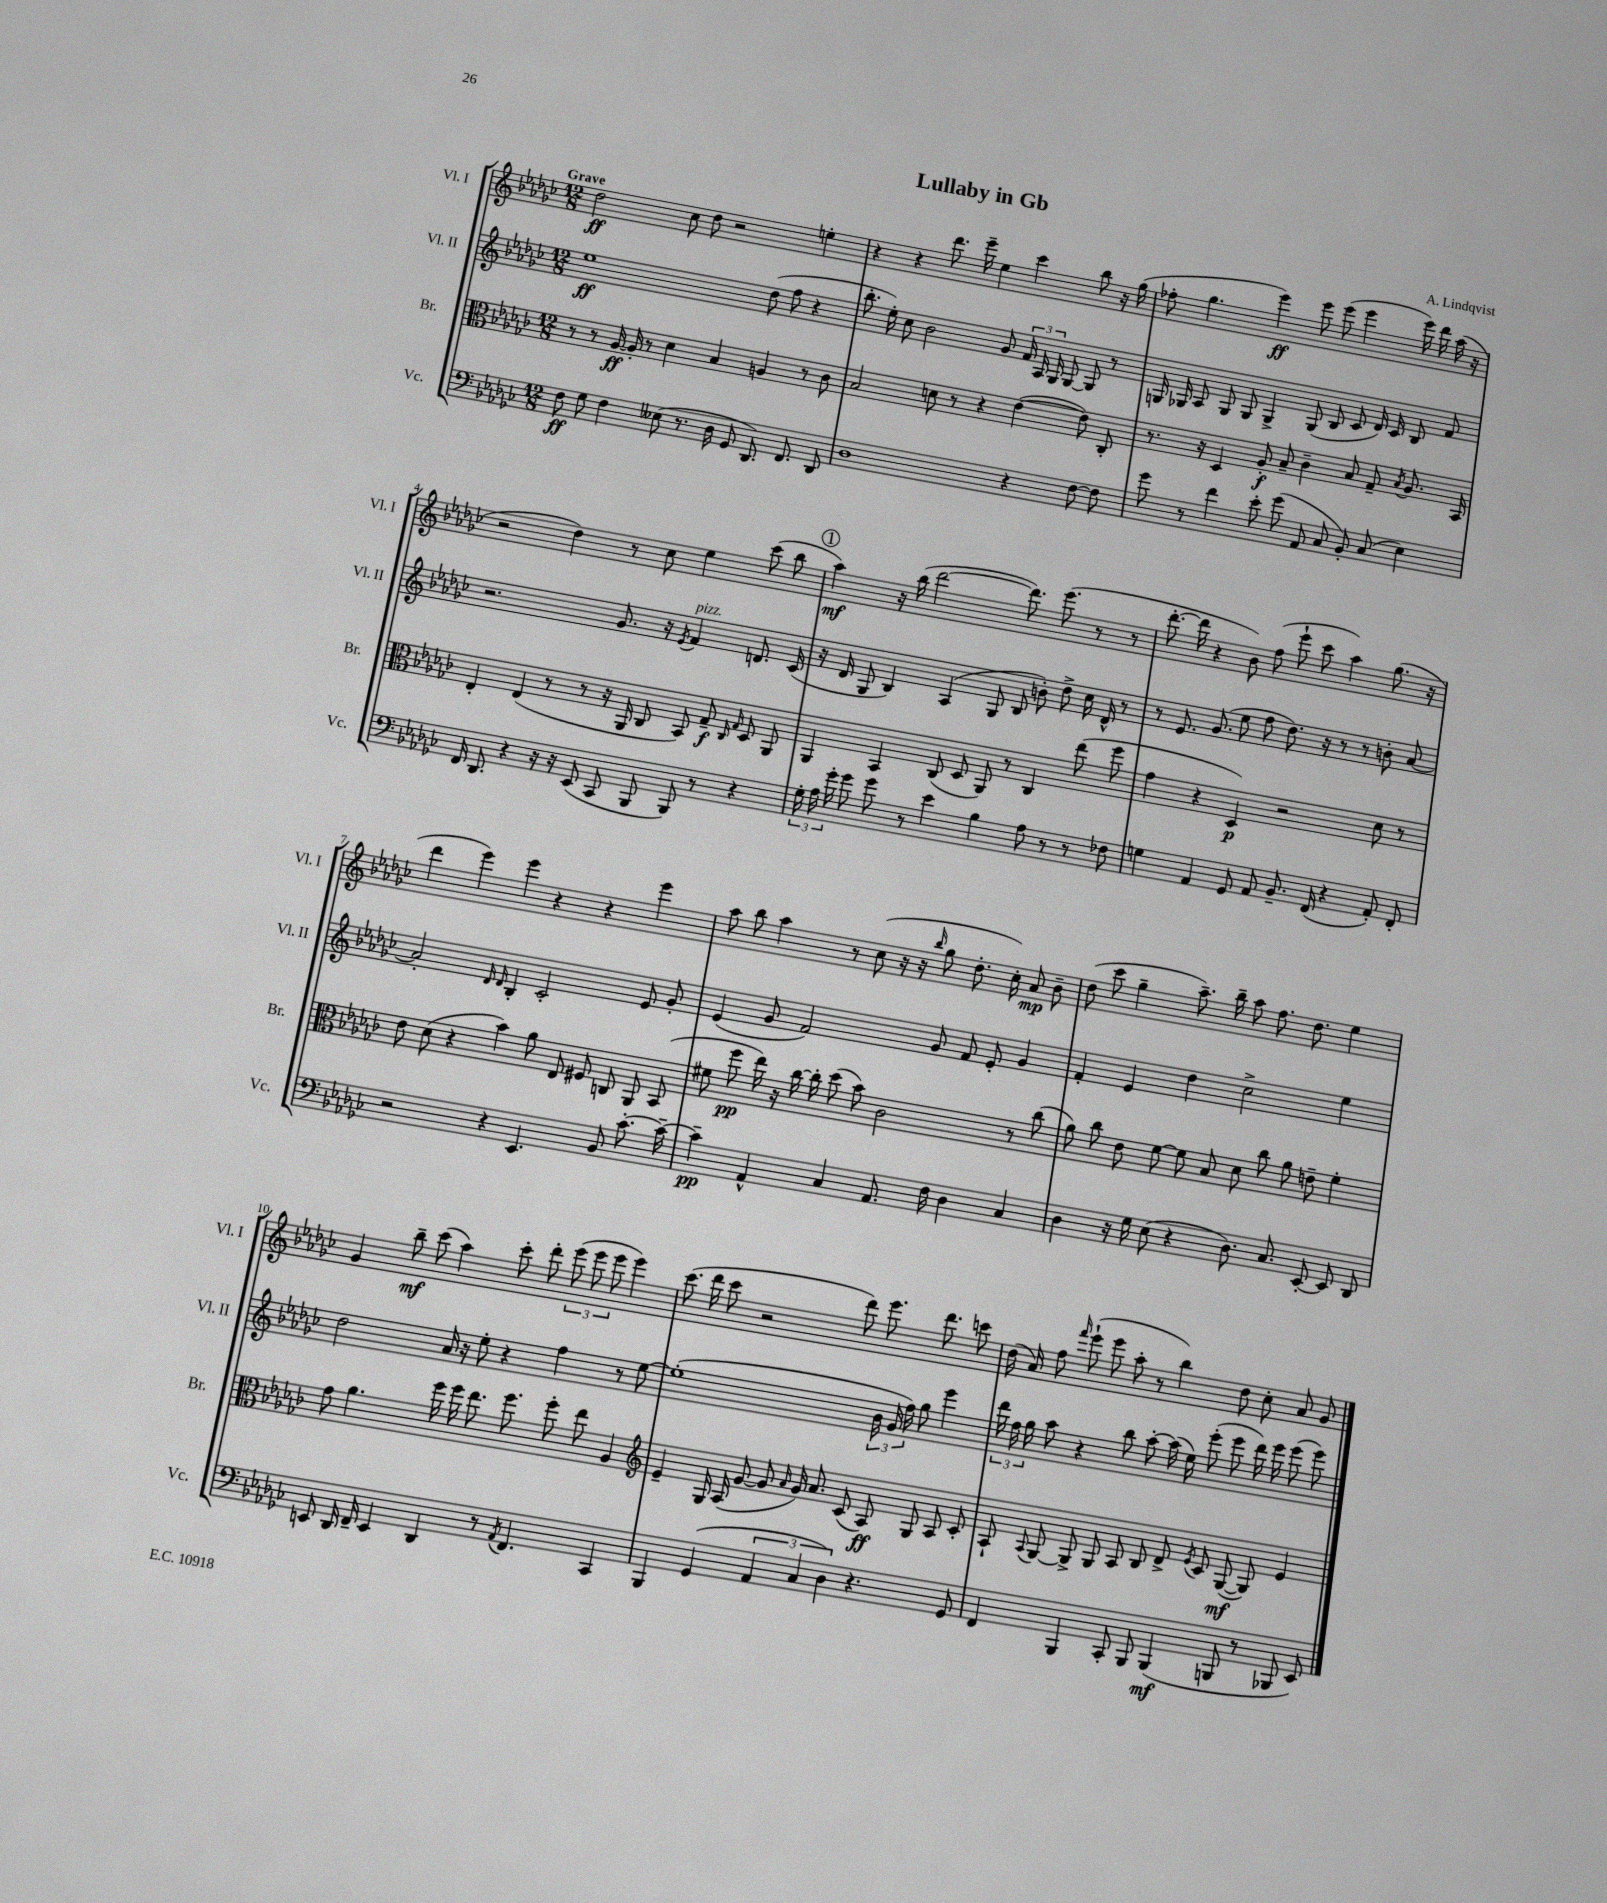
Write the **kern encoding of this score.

**kern	**kern	**kern	**kern
*staff4	*staff3	*staff2	*staff1
*clefF4	*clefC3	*clefG2	*clefG2
*k[b-e-a-d-g-c-]	*k[b-e-a-d-g-c-]	*k[b-e-a-d-g-c-]	*k[b-e-a-d-g-c-]
*M12/8	*M12/8	*M12/8	*M12/8
8F	8r	1ee-	2dd-
8G-	8r	.	.
4F	[16A-	.	.
.	16A-']	.	.
.	8r	.	.
(8E--	4d-	.	8cc-
8.r	.	.	8dd-
.	4B-	.	2r
16D-	.	.	.
8GG-	.	.	.
8.DD-)	4A	(8dd-	.
.	.	8ff	.
8.FF	.	.	.
.	8r	4r	4ee'
8DD-	8c-	.	.
=	=	=	=
1D-	2B-	8.bb-'	4r
.	.	16ee-')	.
.	.	8cc-	4r
.	.	2b-	.
.	8d	.	8.ddd-
.	8r	.	.
.	.	.	16eee-~
.	4r	.	4ee-
.	.	8g-	.
4r	([4e-	24f	4ccc-
.	.	24A-	.
.	.	24G-	.
.	.	[8G-	.
[8F	8e-])	8G-]	8bb-
8F]	8C-'	8r	16r
.	.	.	(16gg-
=	=	=	=
8g-	8.r	16G	8ff-'
.	.	16G-	.
8r	.	8A-	4.gg-
.	16r	.	.
4f	4D-	8G-	.
.	.	8G-	.
8e-'	8A-'	4G-^	4eee-)
(8g-	8B-~	.	.
8AA-	4c-~	(8G-	8eee-
8C-	.	8B-	(8eee-
8BB-')	8B-	8c-	4eee-
(8C-	8G-~	16d-)	.
.	.	16c-	.
.	8qB-	.	.
4E-)	8.A-	8B-	16eee-)
.	.	.	16ddd-
.	.	8f	(16aa-
.	16BB-	.	16r
=	=	=	=
16FF	4E-'	2.r	2r
8.DD-	.	.	.
4r	(4E-	.	.
16r	8r	.	4dd-)
16r	.	.	.
(8EE-	8r	.	.
8CC-	16r	8.g-	8r
.	16AA-	.	.
8BBB-	8C-	.	8cc-
.	.	16r	.
.	.	8qe-	.
8BBB-)	8BB-)	4f	4ee-
8r	8G-~	.	.
.	16qqC-	.	.
.	16qqG-	.	.
4r	8D-	8.d	(8ccc-
.	8AA-	.	8bb-
.	.	(16c-	.
=	=	=	=
24G-'	4AA-	16r	4aa-)
24A-	.	.	.
.	.	16d-	.
24g-'	.	.	.
8g-	.	8G-	.
8g-	4BB-	4B-)	16r
.	.	.	(16bb-
8r	.	.	[2ddd-
4e-	(8C-	(4A-	.
.	8D-	.	.
4B-	8AA-)	8G-	.
.	8r	8B-	8.ddd-])
8A-	4C-	8b')	.
.	.	.	(8.eee-
8r	.	8dd-^	.
8r	(8ee-	16cc-	8r
.	.	16d-^^	.
8F-	8ff	8r	8r
=	=	=	=
4G	4g-	8r	[8.ddd-'
.	.	8.e-	.
.	.	.	16ddd-]
4AA-	4r	.	4r
.	.	(8.g-	.
8GG-	4D-)	8ee-	8b-)
8AA-	.	8ff	(8ff
8.BB-~	2r	8.dd-)	8eee-`
.	.	.	8ccc-
(16FF	.	16r	.
4r	.	8r	4aa-)
.	.	8r	.
8AA-')	8d-	8b'	(8.gg-
8FF'	8r	[8a-	.
.	.	.	16r
=	=	=	=
2r	8e-	2a-']	4ddd-
.	(8d-	.	.
.	4r	.	4eee-)
.	.	16qqd-	.
.	.	16qqd-	.
4r	4b-)	4B-'	4eee-
4.EE-	8a-	2c-'	4r
.	8E-	.	.
.	8F#	.	4r
8BB-	8C	.	.
[8.c-'	8AA-	8e-	4eee-
.	(8BB-	8g-'	.
16c-~_	.	.	.
=	=	=	=
4c-~]	8f#	(4e-	8aa-
.	8ff	.	8bb-
4AA-^^	16ee-)	8g-	4aa-
.	16r	.	.
.	[16cc-	2f)	.
.	16cc-']	.	.
4C-	(8dd-	.	8r
.	8b-)	.	(8cc-
8.AA-	2c-	.	16r
.	.	.	16r
.	.	.	16qqbb-
.	.	8g-	8gg-
16F	.	.	.
4D-	.	8f	8.dd-'
.	.	8e-'	.
.	.	.	16cc-')
4C-	8r	4g-	8a-
.	(8cc-	.	8b-~
=	=	=	=
4D-	8a-)	4f'	(8dd-
.	8cc-	.	8ccc-
16r	8e-	4e-	4gg-~
16G-	.	.	.
(8E-	[8f	.	.
4r	8f]	4dd-	8.aa-~)
.	8B-	.	.
.	.	.	16bb-~
8.D-)	8d-	2cc-^	8aa-
.	8cc-	.	8.ff
8.C-	.	.	.
.	8a-	.	.
.	.	.	8.dd-
[8EE-'	8e~	.	.
8EE-]	4f'	4ee-	4ee-
8DD-	.	.	.
=	=	=	=
8EE	8g-	2dd-	4g-
16DD-	4.a-	.	.
16FF~	.	.	.
4EE	.	.	8bb-~
.	.	.	(8ccc-
4DD-	16ff	16a-	4aa-)
.	16ff	16r	.
.	8.ee-	8ee-'	.
8r	.	4r	8ccc-'
.	8.ff	.	.
8qAA-	.	.	.
4.FF	.	.	8ddd-'
.	8ff'	4ff	(12eee-
.	.	.	12eee-
.	8ee-	.	.
.	.	.	12eee-
4CC-	4A-	8r	4eee-)
.	.	[8ee-	.
=	=	=	=
*	*clefG2	*	*
4BBB-	4e-~	(1ee-']	(8.ccc-
.	.	.	16ddd-
(4GG-	16G-	.	8ccc-
.	(16A-	.	.
.	[8g-	.	2r
6AA-	8g-]	.	.
.	16qqa-	.	.
.	16g-)	.	.
6C-	.	.	.
.	8.a-	.	.
6D-)	.	.	.
.	(8c-	.	8ddd-)
4.r	8A-)	24b-	8.eee-
.	.	24g-	.
.	.	24ff)	.
.	8G-	8gg-	.
.	.	.	8.ddd-
.	8A-	4eee-	.
8GG-	8c-'	.	8ccc
=	=	=	=
4FF	8A-`	24ddd-	(16dd-
.	.	24ff	.
.	.	.	16a-)
.	.	24gg-	.
.	8qqA-	.	.
.	[8G-	8aa-	8ff
.	.	.	16qqfff
4BBB-	8G-^]	4r	(8eee-`
.	8G-	.	8eee-
8CC-'	8A-	8bb-	8aa-'
8BBB-	8B-	[8aa-'	8r
(4BBB-	8d-^	(16aa-]	4bb-)
.	.	16ee-)	.
.	8qe-	.	.
.	8c-	(8eee-'	.
8BBB	([8G-	8eee-	8dd-
8r	8G-])	16ddd-)	8cc-'
.	.	16eee-	.
8BBB-	4e-	(8eee-	8a-
8EE-)	.	8eee-)	8g-
==	==	==	==
*-	*-	*-	*-
